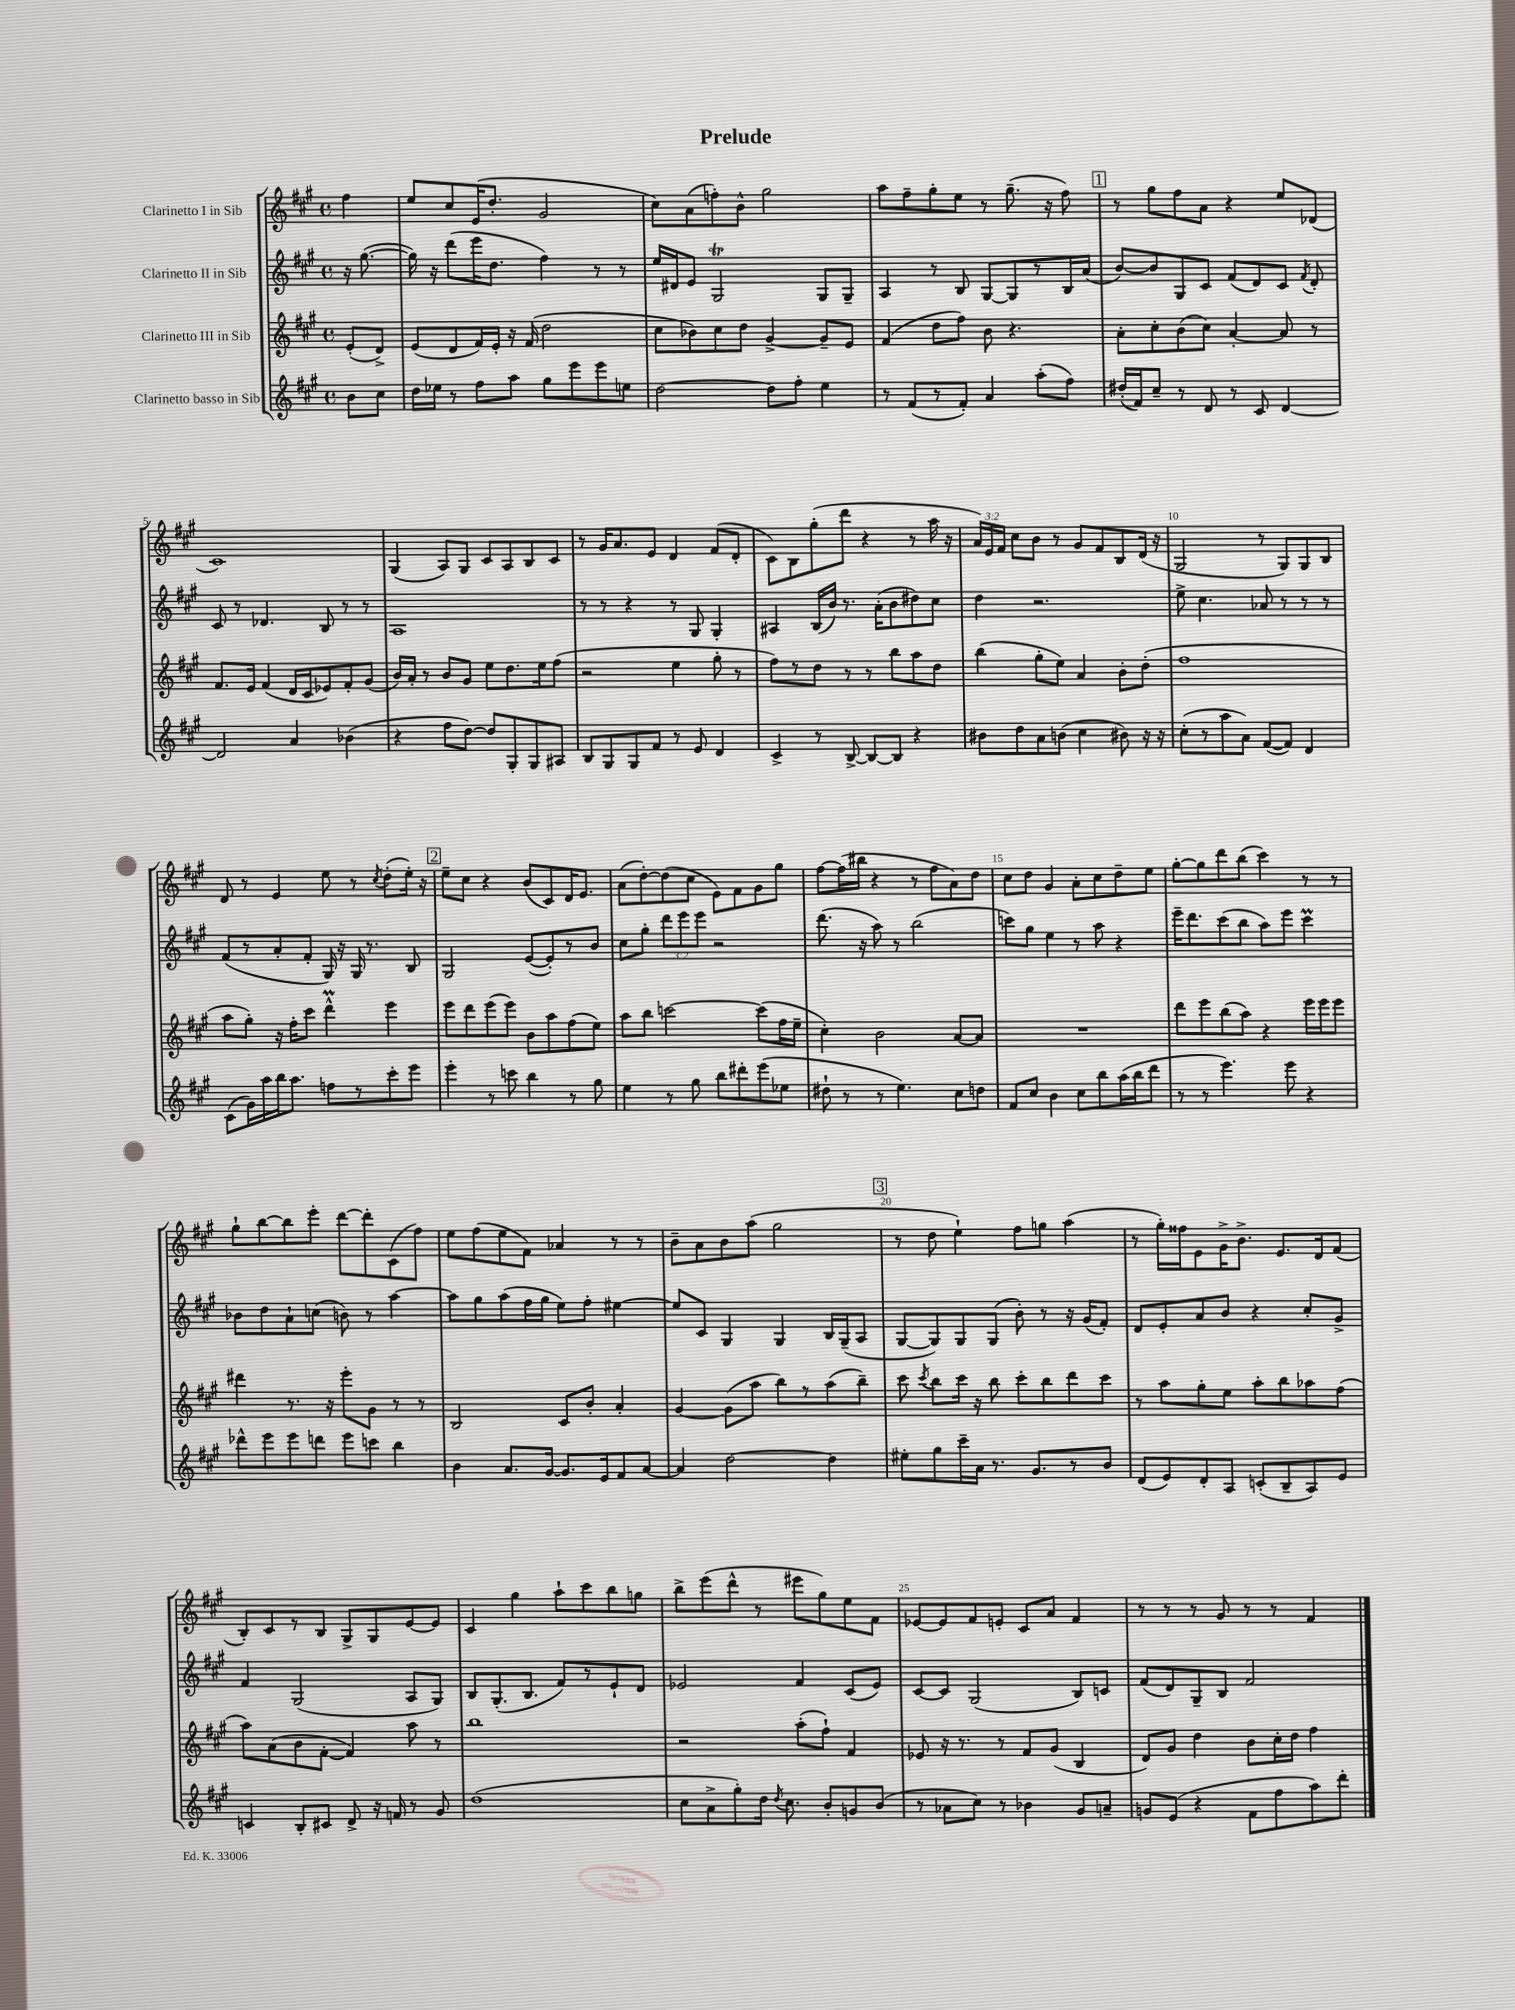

**kern	**kern	**kern	**kern
*staff4	*staff3	*staff2	*staff1
*clefG2	*clefG2	*clefG2	*clefG2
*k[f#c#g#]	*k[f#c#g#]	*k[f#c#g#]	*k[f#c#g#]
*M4/4	*M4/4	*M4/4	*M4/4
*met(c)	*met(c)	*met(c)	*met(c)
8b	(8e'	16r	4ff#
.	.	([8.gg#	.
8cc#	8d^)	.	.
=	=	=	=
16dd	(8e	16gg#])	8ee
16ee-	.	16r	.
8r	8d	(8ddd	8cc#
8ff#	16f#)	16eee	(16e
.	16e'	8.dd	8.dd'
8aa	16r	.	.
.	(16f#	.	.
8gg#	2dd	4ff#)	2g#
8eee	.	.	.
8eee	.	8r	.
8ee	.	8r	.
=	=	=	=
[2dd	8cc#	16ee	8cc#)
.	.	16d#	.
.	8b-)	8e	(8a
.	8cc#	2G#	8ff')
.	8dd	.	8b^^
8dd]	[4g#^	.	2gg#
8ff#'	.	.	.
4ee	8g#~]	8G#	.
.	8e	8G#~	.
=	=	=	=
8r	(4f#	4A	8aa
(8f#	.	.	8ff#~
8r	8dd	8r	8gg#'
8f#')	8ff#)	8B	8ee
4a	8b	[8G#	8r
.	4.r	8G#]	(8.gg#~
(8aa'	.	8r	.
.	.	.	16r
8ff#)	.	16B	8ff#)
.	.	(16a	.
=	=	=	=
(16dd#'	8a'	[8b)	8r
16f#)	.	.	.
8cc#~	8cc#'	8b]	8gg#
8r	(8b	8G#	8ff#
8d	8cc#)	8c#	8a
8r	[4a'	(8f#	4r
8c#	.	8d)	.
[4d	8a]	8c#	8ee
.	.	8qf#	.
.	8r	8d'	(8d-
=	=	=	=
2d]	8.f#	8c#	1c#)
.	.	8r	.
.	16e	.	.
.	(4f#	4.d-	.
4a	16d	.	.
.	16c#	.	.
.	8e-)	8B	.
(4b-	8f#'	8r	.
.	(8g#	8r	.
=	=	=	=
4r	16b)	1A	(4G#
.	16a'	.	.
.	8r	.	.
8ff#	8b	.	8A)
[8dd)	8g#	.	8G#
8dd]	8ee	.	8c#
8G#'	8.dd	.	8A
8G#	.	.	8B
.	16ee	.	.
8A#	(8ff#	.	8c#
=	=	=	=
8B	2r	8r	8r
8G#	.	8r	16g#
.	.	.	8.a
8G#	.	4r	.
8f#	.	.	8e
8r	4ee	8r	4d
8e	.	8G#	.
4d	8gg#'	4G#'	(8f#
.	8r	.	8d'
=	=	=	=
4c#^	8ff#)	4A#	8c#)
.	8r	.	8B
8r	8dd	(16B	(8gg#'
.	.	16b)	.
[8B^	8r	8.r	8ddd
8B_	8r	.	4r
.	.	(16a'	.
8B]	8bb	8b	.
4r	8aa	8dd#)	8r
.	8dd	8cc#	16aa
.	.	.	16r
=	=	=	=
8b#	(4bb	4dd	24a)
.	.	.	24e
.	.	.	24f#
8dd	.	.	8cc#
8a	8gg#'	2.r	8b
(8b	8ee)	.	8r
4cc#	4a	.	8g#
.	.	.	8f#
8b#)	8b'	.	8B
16r	(8dd'	.	(16d
16r	.	.	16r
=	=	=	=
(8cc#'	1ff#	8ee^	2G#
8r	.	4.cc#	.
8aa	.	.	.
8a)	.	.	.
([8f#	.	8a-	8r
8f#])	.	8r	8G#)
4d	.	8r	8G#
.	.	8r	8B
=	=	=	=
(8c#	8aa	(8f#	8d
16g#)	8gg#')	8r	8r
16aa	.	.	.
16bb	16r	8a'	4e
8.aa	16ff#'	.	.
.	8ccc#	8f#'	.
8ff	4ddd^^	16G#)	8ee
.	.	16r	.
8r	.	16G#	8r
.	.	8.r	.
.	.	.	8qcc#
8ccc#'	4eee	.	(8dd'
8eee	.	8B	16ee')
.	.	.	16r
=	=	=	=
4eee'	8eee	2G#	8ee~
.	8ddd	.	8cc#
8r	(8eee	.	4r
8ccc	8eee)	.	.
4bb	8b	([8e	(8b
.	8aa	8e'])	8c#)
8r	(8ff#	8r	16d
.	.	.	8.e
8gg#	8ee)	8b	.
=	=	=	=
4ee	8aa	8cc#	(8a
.	8bb	8gg#'	[8dd')
8r	[2ccc	12ddd	(8dd]
.	.	12eee	.
8gg#	.	.	8cc#
.	.	12eee	.
8bb	.	2r	8e)
8ddd#'	.	.	8f#
(8eee	(8ccc]	.	8g#
8ee-	16ff#	.	8gg#
.	16ee~	.	.
=	=	=	=
8dd#`	4cc#')	(8.ddd	[8ff#
8r	.	.	(16ff#]
.	.	16r	16bb#
8r	2b	8aa)	4r
4.ee)	.	8r	.
.	.	(2bb	8r
.	.	.	8ff#
8cc#	[8a	.	8a)
8dd	8a]	.	8dd
=	=	=	=
8f#	1r	8ccc)	8cc#
8cc#	.	8gg#	8dd
4b	.	4ee	4g#
8cc#	.	8r	8a'
8bb	.	8aa	8cc#
(16aa	.	4r	8dd~
16bb	.	.	.
8ddd	.	.	8ee
=	=	=	=
8r	8ddd	16eee~	[8gg#'
.	.	8.ddd	.
8r	8eee	.	8gg#]
4.eee)	(8bb	(8ccc#	8ddd
.	8aa)	8bb	(8bb
.	4r	8aa)	4ccc#)
8eee	.	8eee	.
4r	16eee	4ccc#	8r
.	16eee	.	.
.	8eee	.	8r
=	=	=	=
8ddd-^^	4ddd#	8b-	8gg#`
8eee	.	8dd	[8bb
8eee	8.r	8a`	8bb]
8ddd	.	(8cc	8eee'
.	16r	.	.
8eee	8eee'	8b)	[8ddd
8ccc	8g#	8r	8ddd']
4bb	8r	[4aa	(8c#
.	8r	.	8ff#)
=	=	=	=
4b	2B	8aa]	8ee
.	.	8gg#	(8ff#
8.a	.	(8aa	8ee
.	.	16ff#	8f#)
[16g#	.	16gg#	.
8.g#]	8c#	8ee)	4a-
.	8b'	8ff#'	.
16e	.	.	.
8f#	4a'	[4ee#	8r
[8a	.	.	8r
=	=	=	=
4a]	[4g#	8ee#]	8b~
.	.	8c#	8a
[2dd	(8g#]	4G#	8b
.	8aa	.	(8aa
.	8bb)	4G#	2gg#
.	8r	.	.
4dd]	(8aa	16B	.
.	.	(16G#~	.
.	8bb~)	8A	.
=	=	=	=
8ee#'	8ccc#	[8G#	8r
.	8qccc#	.	.
8gg#	8bb	8G#])	8dd
16ccc#~	16ccc#	8G#	4ee`)
16a	16r	.	.
8.r	8bb	(8G#	.
.	8ccc#'	8b')	8ff#
8.g#	.	.	.
.	8bb	8r	8gg
8r	8ddd	16r	(4aa
.	.	(16g#	.
8b	8ccc#	8f#')	.
=	=	=	=
(8d	8r	8d	8r
8e)	8aa	8e'	16gg#')
.	.	.	16ff##
8d'	8gg#'	8a	8e
8A	8ee	8b	16g#^
.	.	.	8.b^
(8c'	8aa'	4r	.
8B~	8bb	.	8.e
8A)	8aa-	8cc#'	.
.	.	.	16d
8e	(8ff#	8g#^	(8f#
=	=	=	=
4c	8aa)	4f#	8B')
.	(8a	.	8c#
8B'	8b	(2G#	8r
8c#	[8f#'	.	8B
8d^	4f#])	.	8G#^
16r	.	.	8G#
16f	.	.	.
8r	8aa	8A	[8e
8g#	8r	8G#)	8e]
=	=	=	=
(1dd	1bb	8B	4c#
.	.	(8.G#'	.
.	.	.	4gg#
.	.	8.B	.
.	.	8f#)	8aa`
.	.	8r	8ccc#
.	.	8e`	8bb
.	.	8d	8gg
=	=	=	=
8cc#	2r	2e-	8bb^
8a^	.	.	(8eee
8gg#')	.	.	8ddd^^
16dd	.	.	8r
8qdd	.	.	.
8.cc#	.	.	.
.	(8aa'	4f#	8eee#
8b'	8ff#`)	.	8gg#)
8g	4f#	(8c#	8ee
(8b	.	8e-)	8f#
=	=	=	=
8r	8e-	[8c#	[8e-
8a-	16r	8c#]	8e-]
.	8.r	.	.
8cc#)	.	(2G#	8f#
8r	8r	.	8e'
4b-	8f#	.	8c#
.	(8g#	.	8a
8g#	4B	8B)	4f#
8a~	.	8c	.
=	=	=	=
8g	8d)	(8f#	8r
(8e	8g#	8d)	8r
4r	4dd	8G#~	8r
.	.	8B	8g#
8f#	8b	2f#	8r
8ff#	16cc#'	.	8r
.	16dd	.	.
8aa)	4ff#	.	4f#
8ddd'	.	.	.
==	==	==	==
*-	*-	*-	*-
